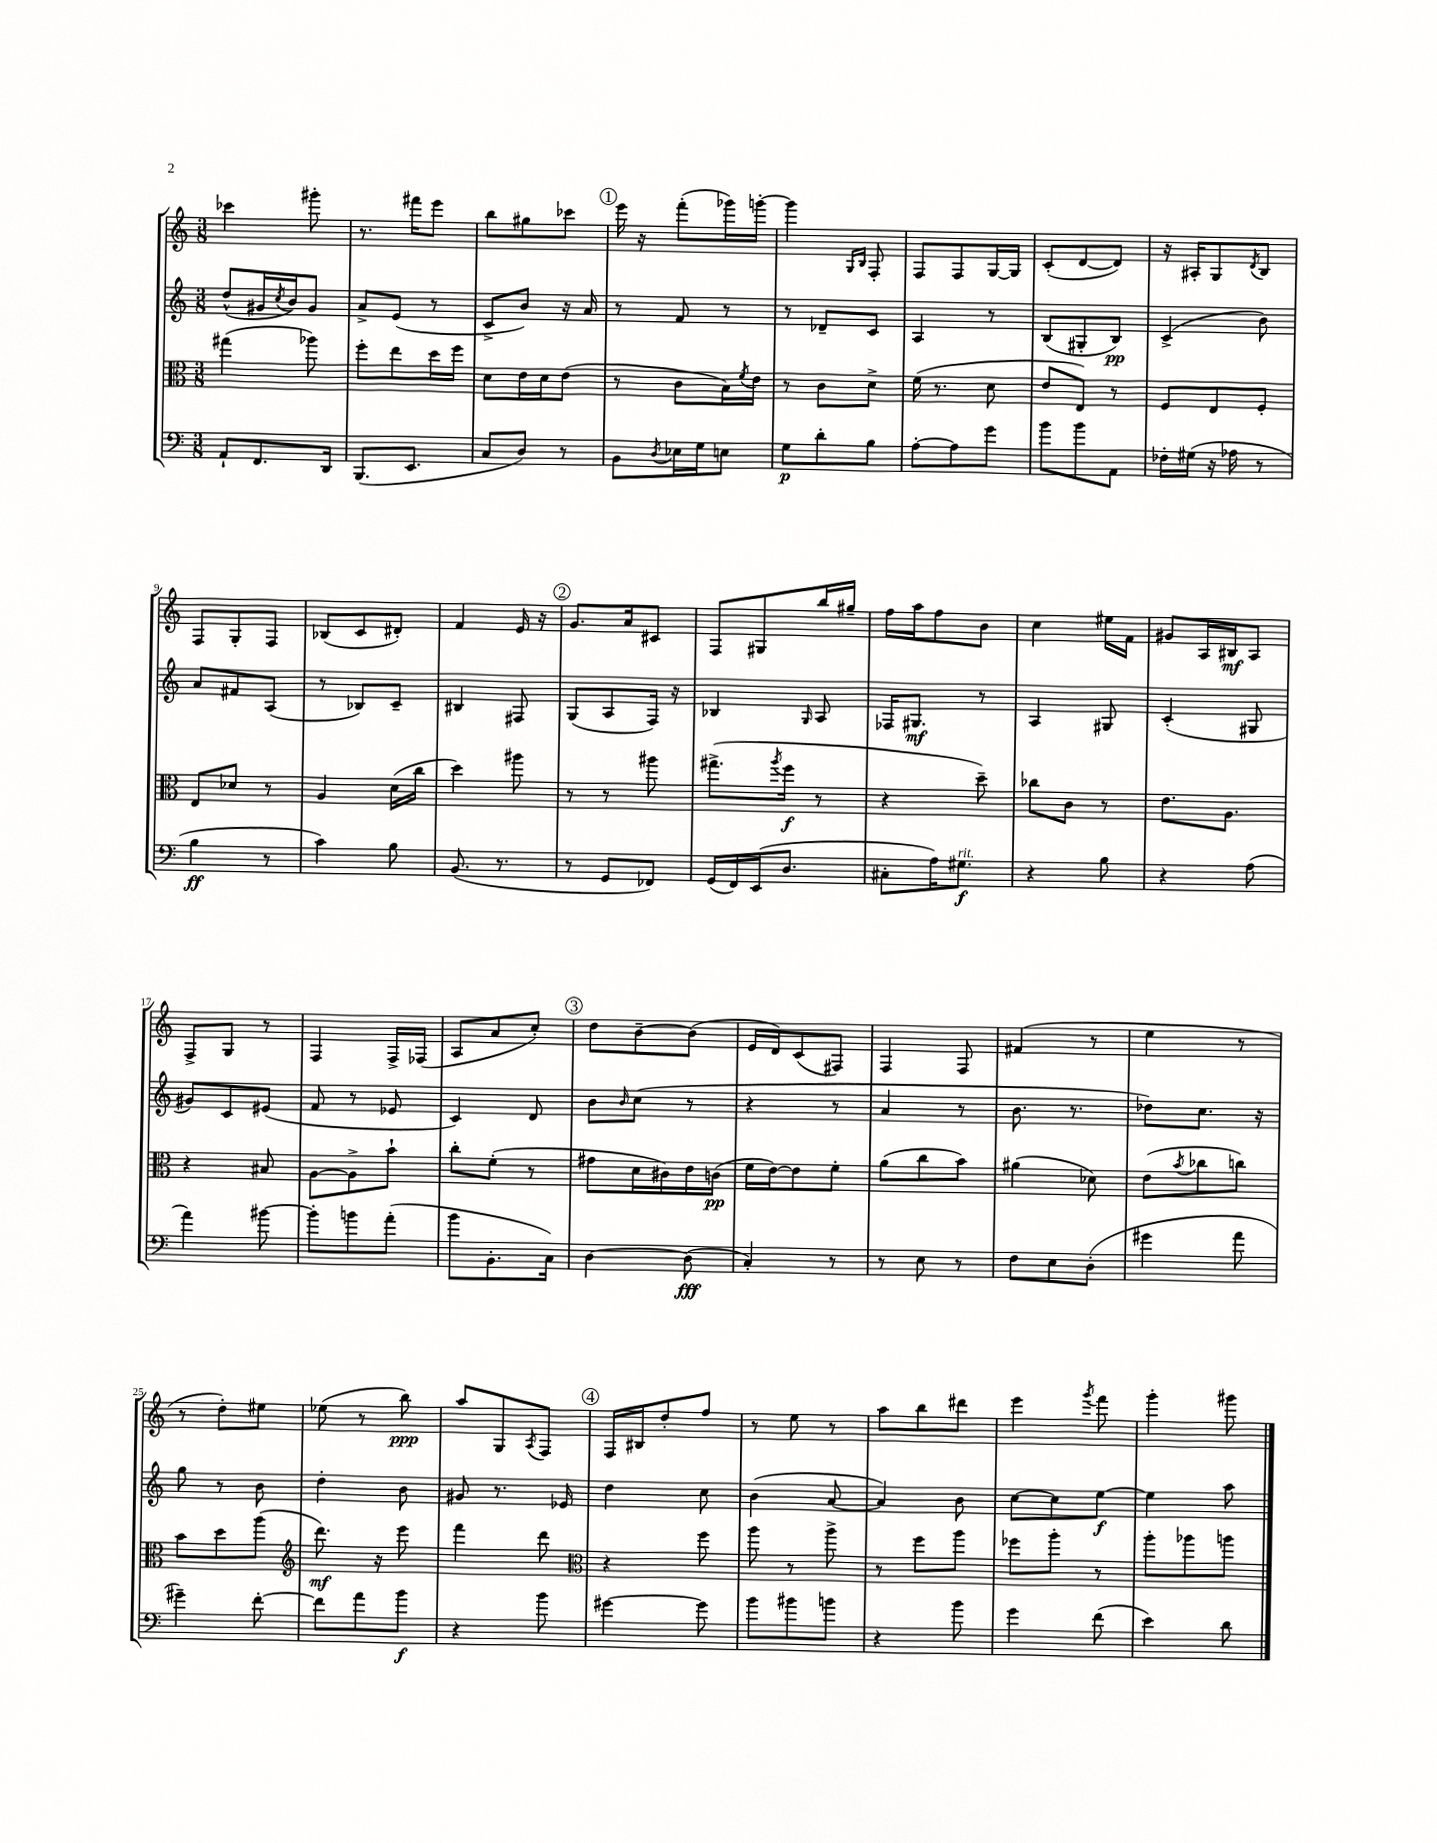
<<
\new StaffGroup <<
\new Staff = "s0" {
    \clef treble \key c \major \numericTimeSignature \time 3/8
    ces'''4 gis'''8-. |
    r8. fis'''16 e'''8 |
    b''8 gis''8 ces'''8 |
    \mark \markup { \circle "1" } e'''16 r16 f'''8-.( ges'''16) g'''16~-. |
    g'''4 \grace { g16 b16 } f8-. |
    f8 f8 g16~ g16 |
    c'8-.( d'8~ d'8) |
    r16 ais16-. g8 \acciaccatura { d'8 } b8 |
    f8 g8-. f8 |
    bes8( c'8 dis'8-.) |
    f'4 e'16 r16 |
    \mark \markup { \circle "2" } g'8. a'16 cis'8 |
    f8 gis8 b''16 gis''16-- |
    f''16 a''16 f''8 b'8 |
    c''4 eis''16 f'16 |
    gis'8 a16 bis16\mf a8 |
    f8-> g8 r8 |
    f4 f16-> fes16( |
    a8 a'8 c''8-.) |
    \mark \markup { \circle "3" } d''8 b'8~-- b'8( |
    e'16 d'16) c'8( fis8) |
    f4 f8 |
    fis'4( r8 |
    e''4 r8 |
    r8 d''8-.) eis''8 |
    ees''8( r8 b''8\ppp) |
    a''8 g8 \acciaccatura { a8 } f8 |
    \mark \markup { \circle "4" } f16 bis16 d''8-. f''8 |
    r8 e''8 r8 |
    a''8 b''8 dis'''8 |
    e'''4 \acciaccatura { g'''8 } f'''8 |
    g'''4-. gis'''8 \bar "|." |
}
\new Staff = "s1" {
    \clef treble \key c \major \numericTimeSignature \time 3/8
    d''8-^( gis'16 \acciaccatura { c''8 } b'16) gis'8 |
    a'8-> e'8( r8 |
    c'8-> b'8) r16 a'16 |
    \mark \markup { \circle "1" } r8 f'8 r8 |
    r8 des'8-- c'8 |
    a4 r8 |
    b8( gis8-. b8\pp) |
    c'4->( b'8) |
    a'8 fis'8 a8( |
    r8 bes8) c'8-- |
    bis4 fis8 |
    \mark \markup { \circle "2" } g8( a8 f16) r16 |
    bes4 \grace { g16 } a8 |
    fes16 gis8.\mf r8 |
    a4 gis8 |
    c'4-.( gis8 |
    gis'8) c'8 eis'8( |
    f'8 r8 ees'8 |
    c'4) d'8 |
    \mark \markup { \circle "3" } b'8 \grace { b'16 } c''8( r8 |
    r4 r8 |
    a'4 r8 |
    b'8. r8. |
    des''8) c''8. r16 |
    g''8 r8 b'8 |
    d''4-. b'8 |
    gis'8 r8. ees'16 |
    \mark \markup { \circle "4" } d''4 c''8 |
    b'4( a'8~ |
    a'4) b'8 |
    c''8~ c''8 e''8~\f |
    e''4 a''8 \bar "|." |
}
\new Staff = "s2" {
    \clef alto \key c \major \numericTimeSignature \time 3/8
    gis''4( aes''8) |
    f''8-. e''8 d''16 f''16 |
    d'8 e'16 d'16 e'8( |
    \mark \markup { \circle "1" } r8 c'8 b16) \acciaccatura { f'8 } e'16 |
    r8 c'8 d'8-> |
    f'16( r8. d'8 |
    e'8 e8) r8 |
    f8 e8 f8-. |
    e8 des'8 r8 |
    a4 d'16( c''16 |
    d''4) ais''8 |
    \mark \markup { \circle "2" } r8 r8 ais''8 |
    gis''8.->( \acciaccatura { a''8 } f''16\f r8 |
    r4 d''8--) |
    ces''8 c'8 r8 |
    e'8. a8. |
    r4 bis8 |
    a8~ a8-> b'8-! |
    c''8-. f'8-.( r8 |
    \mark \markup { \circle "3" } gis'8 d'16 cis'16) e'16 c'16\pp( |
    f'16 e'16~) e'8 f'8-. |
    a'8( c''8 b'8) |
    ais'4( des'8) |
    e'8( \acciaccatura { b'8 } ces''8 c''8) |
    b'8 d''8 a''8( |
    \clef treble d'''8.\mf) r16 e'''8 |
    f'''4 d'''8 |
    \mark \markup { \circle "4" } \clef alto r4 f''8 |
    a''8 r8 a''8-> |
    r8 f''8 a''8 |
    fes''8 a''8-. r8 |
    a''8-. aes''8 a''8 \bar "|." |
}
\new Staff = "s3" {
    \clef bass \key c \major \numericTimeSignature \time 3/8
    a,8-! f,8. d,16 |
    b,,8.( e,8. |
    c8 d8) r8 |
    \mark \markup { \circle "1" } b,8 \acciaccatura { d8 } ees16 g16 e8 |
    g8\p d'8-. b8 |
    a8~-. a8 g'8 |
    b'8 b'8 a,8 |
    fes16-. gis16( r16 aes16 r8 |
    b4\ff r8 |
    c'4) b8 |
    b,8.( r8. |
    \mark \markup { \circle "2" } r8 g,8 fes,8) |
    g,16( f,16) e,16( d8. |
    cis8-. a16) gis8.\f^\markup { \italic "rit." } |
    r4 b8 |
    r4 a8( |
    a'4) bis'8~ |
    bis'8-. b'8 a'8-.( |
    b'8 b,8.-. c16) |
    \mark \markup { \circle "3" } d4~ d8\fff( |
    c4-.) r8 |
    r8 e8 r8 |
    f8 e8 d8-.( |
    gis'4 a'8 |
    gis'4--) f'8~-. |
    f'8 a'8 b'8\f |
    r4 b'8 |
    \mark \markup { \circle "4" } gis'4~ gis'8 |
    b'8 bis'8 b'8 |
    r4 b'8 |
    g'4 f'8( |
    e'4) d'8 \bar "|." |
}
>>
>>
